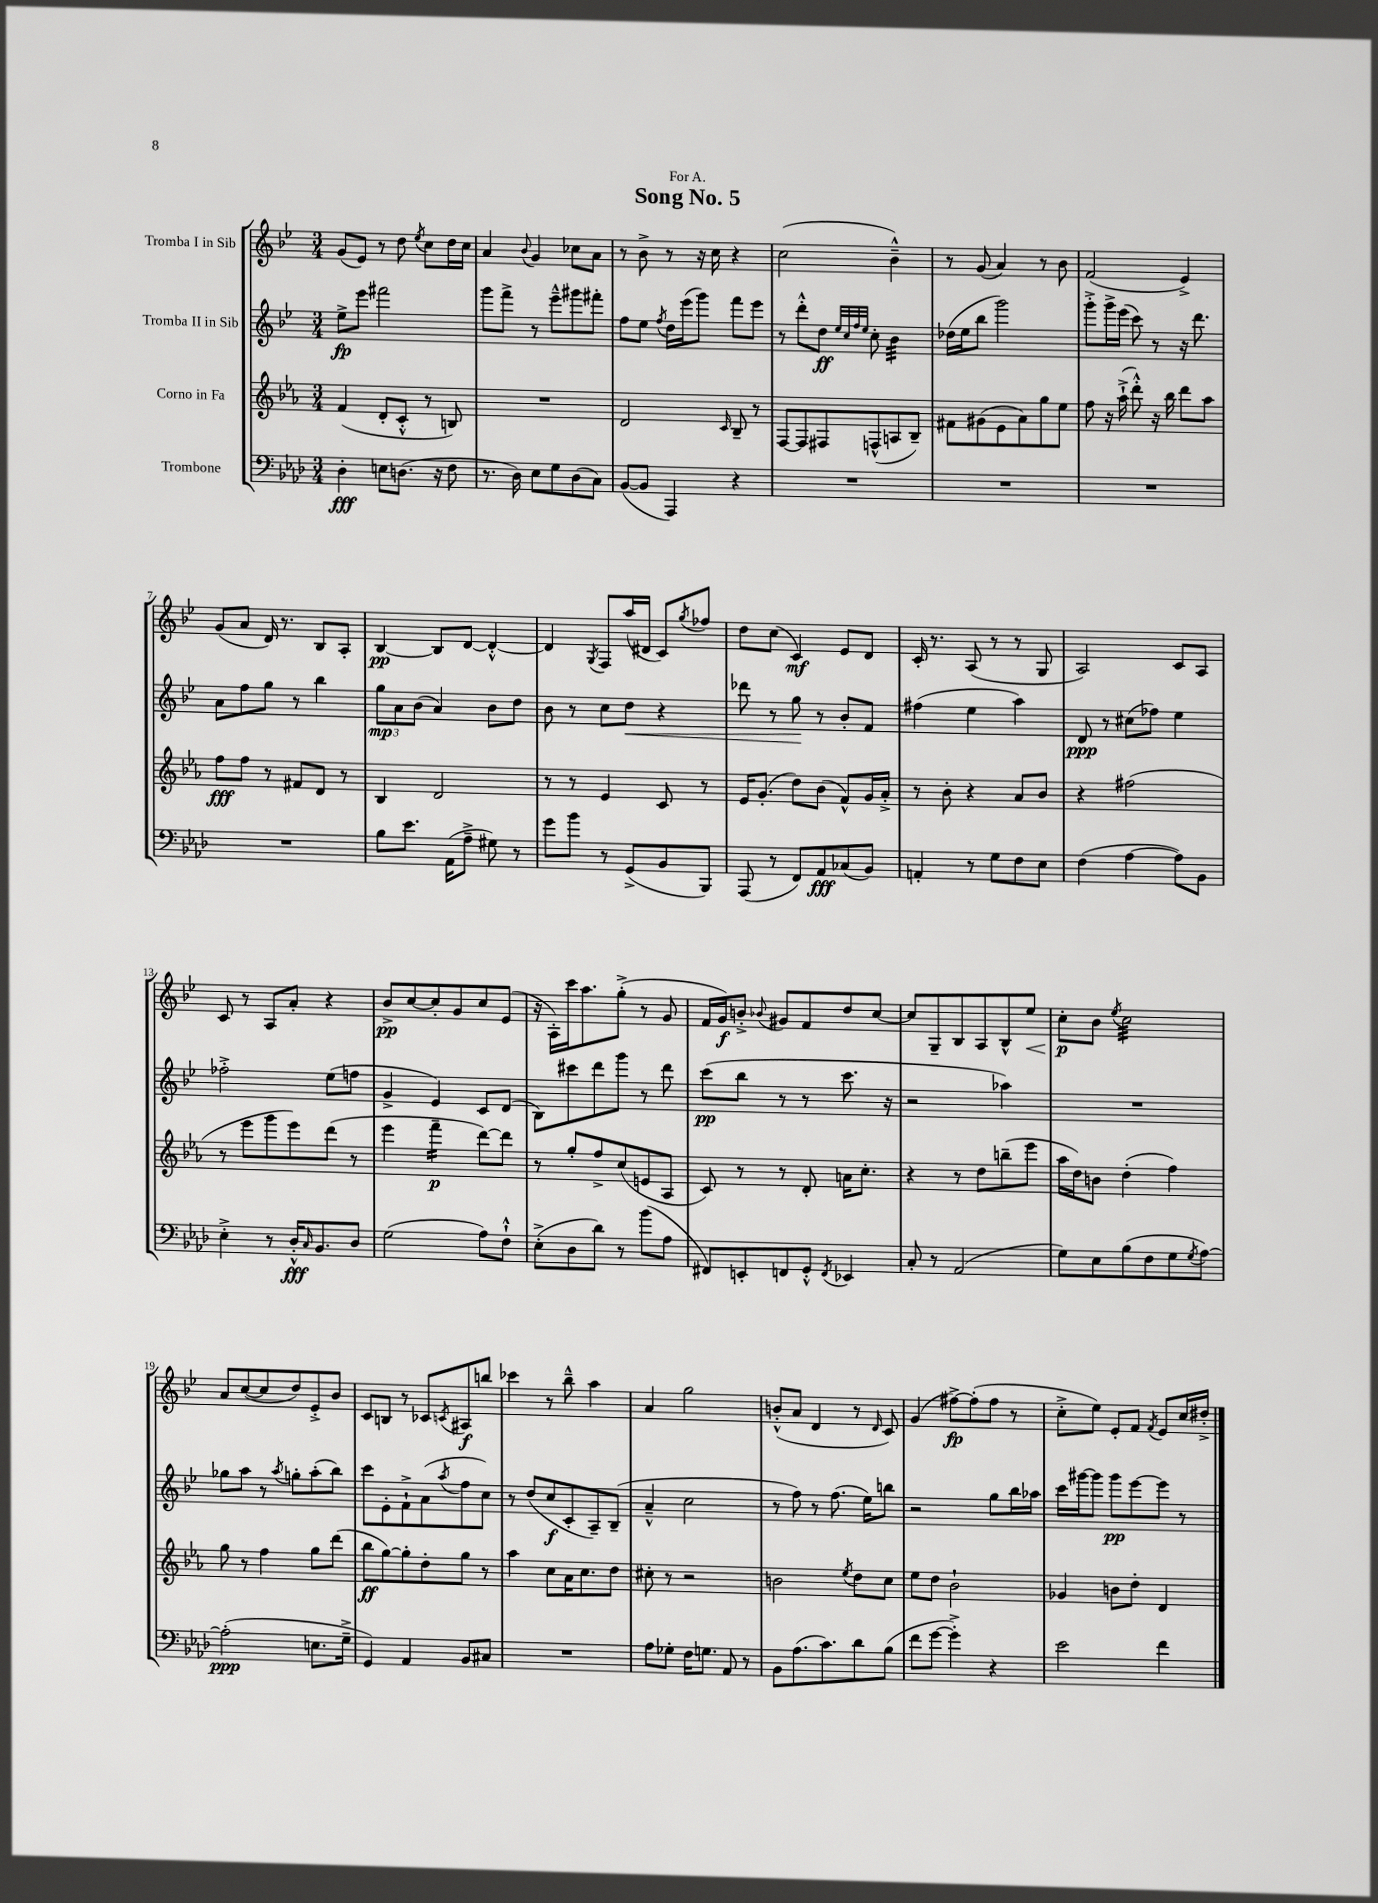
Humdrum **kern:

**kern	**kern	**kern	**kern
*staff4	*staff3	*staff2	*staff1
*clefF4	*clefG2	*clefG2	*clefG2
*k[b-e-a-d-]	*k[b-e-a-]	*k[b-e-]	*k[b-e-]
*M3/4	*M3/4	*M3/4	*M3/4
4D-'	(4f	8ee-^	(8g
.	.	8eee-	8e-)
8E	8d'	2fff#	8r
(8.D	8c'^^	.	8dd
.	.	.	8qee-
.	8r	.	8cc
16r	.	.	.
8F	8B)	.	16dd
.	.	.	16cc
=	=	=	=
8.r	2.r	8ggg	4a
.	.	8fff^	.
16D-)	.	.	.
.	.	.	8qqb-
8E-	.	8r	4g
8G	.	8eee-~^^	.
(8D-	.	8ggg#	8cc-
8C)	.	8fff#'	8a
=	=	=	=
([8BB-	2d	8ff	8r
8BB-]	.	8ee-	8b-^
.	.	8qff	.
4AAA-)	.	16dd	8r
.	.	(16eee-	.
.	.	8ggg)	16r
.	.	.	16cc
.	16qqc	.	.
4r	8B-~	8fff	4r
.	8r	8eee-	.
=	=	=	=
2.r	[8F	8r	(2cc
.	8F]	8ddd'^^	.
.	8F#	8dd	.
.	.	32qqee-	.
.	.	32qqcc	.
.	.	32qqff	.
.	.	32qqee-	.
.	(8F^^	8cc'	.
.	8A	4b-	4b-~^^)
.	8B-~)	.	.
=	=	=	=
2.r	8f#	(16dd-	8r
.	.	16ee-	.
.	(8g#	8bb-	(8g
.	8e-	2ggg)	4a)
.	8a-)	.	.
.	8gg	.	8r
.	8ee-	.	8b-
=	=	=	=
2.r	8ff	8ggg'^	(2f
.	16r	16ggg^	.
.	(16aa-`^	(16eee-	.
.	8ddd'^^)	8ccc)	.
.	16r	8r	.
.	16bb-	.	.
.	8ddd	16r	4e-^)
.	.	8.ddd	.
.	8aa-	.	.
=	=	=	=
2.r	8ff	8a	(8g
.	8ff	8ff	8a
.	8r	8gg	16d)
.	.	.	8.r
.	8f#	8r	.
.	8d	4bb-	8B-
.	8r	.	8A'
=	=	=	=
8B-	4B-	12gg	[4B-
.	.	12a	.
8.e-	.	.	.
.	.	(12b-	.
.	2d	4a)	8B-]
(16AA-	.	.	.
8A-~^	.	.	[8d
8G#)	.	8b-	4d'^^_
8r	.	8dd	.
=	=	=	=
8g	8r	8b-	4d]
8b-	8r	8r	.
.	.	.	8qG
8r	4e-	8cc	8F
(8GG^	.	8dd	(16aa
.	.	.	16d#
8BB-	8c	4r	8c)
.	.	.	8qgg
8BBB-)	8r	.	8ff-
=	=	=	=
(8AAA-	16e-	8ddd-	8dd
.	(8.g'	.	.
8r	.	8r	(8cc
8FF)	8dd)	8gg	4c)
8AA-	(8b-	8r	.
(8C-	8f^^)	8b-'	8e-
8BB-)	16g	8f	8d
.	16a-'^	.	.
=	=	=	=
4AA'	8r	(4ff#	16c'
.	.	.	8.r
.	8b-'	.	.
8r	4r	4ee-	(8A
8G	.	.	8r
8F	8a-	4aa)	8r
8E-	8b-	.	8G
=	=	=	=
(4F	4r	8d	2A)
.	.	8r	.
[4A-	(2ff#	(8cc#	.
.	.	8ff-)	.
8A-])	.	4ee-	8c
8BB-	.	.	8A
=	=	=	=
4E-'^	8r	2ff-'^	8c
.	8eee-	.	8r
8r	8ggg	.	8A
16D-'^^	8eee-)	.	8a'
16qqC	.	.	.
8.BB-	.	.	.
.	(8ddd	(8ee-	4r
8D-	8r	8ff	.
=	=	=	=
(2G	4eee-	4g^	8b-^
.	.	.	[8cc
.	4fff~	4e-)	8cc']
.	.	.	8g
8A-)	[8ddd)	8c	8cc
8F`^^	8ddd]	(8d	(8e-
=	=	=	=
(8E-'^	8r	8B-)	16r
.	.	.	16A')
8D-	8gg'	8ccc#	16ccc
.	.	.	8.aa
8d-)	8ff^	8ddd	.
8r	(8cc	8ggg	(8gg'^
(8b-	8e	8r	8r
8A-	8A-	8ddd	8g
=	=	=	=
8FF#)	8c)	(8ccc	16f
.	.	.	16g)
8EE'	8r	8bb-	8b'^
.	.	.	8qqb-
8FF	8r	8r	8g#
8GG'^^	8d'	8r	8f
8qFF	.	.	.
4EE-	16a	8.ccc	8dd
.	8.cc'	.	.
.	.	.	[8cc
.	.	16r	.
=	=	=	=
8C'	4r	2r	8cc]
8r	.	.	8G~
(2AA-	8r	.	8B-
.	8dd	.	8A
.	(8bb~	4aa-)	8B-^^
.	8eee-	.	8ee-
=	=	=	=
8G)	16aa-	2.r	8cc'
.	16dd)	.	.
8E-	8b	.	8b-
.	.	.	8qee-
(8B-	(4dd'	.	2cc
8F	.	.	.
8G	4ff)	.	.
8qG	.	.	.
[8A-)	.	.	.
=	=	=	=
(2A-']	8gg	8gg-	8a
.	8r	8aa	([8cc
.	4ff	8r	8cc]
.	.	8qaa	.
.	.	8gg'	8dd)
8.E	8gg	(8aa'	8e-'^
.	(8ddd	8bb-)	8b-
16G~^	.	.	.
=	=	=	=
4GG)	8bb-	8ccc	8c
.	[8gg)	8e-'	8B
4AA-	8gg']	8f`^	8r
.	8dd'	(8a	8c-
.	.	8qaa	8qc
8BB-	8gg	8ff	8A#
8C#	8r	8cc)	8bb
=	=	=	=
2.r	4aa-	8r	4ccc-
.	.	(8dd	.
.	8cc	8cc	8r
.	16a-	8c'	8bb-~^^
.	8.cc	.	.
.	.	8A~)	4aa
.	8dd	(8B-~	.
=	=	=	=
8A-	8cc#'	4a~^^	4a
8G-'	8r	.	.
16F	2r	2cc	2gg
8.G	.	.	.
8AA-	.	.	.
8r	.	.	.
=	=	=	=
8BB-	2b	8r	(8b'^^
(8.A-	.	8ff)	8a
.	.	8r	4d
8.c)	.	.	.
.	.	(8.ff	.
.	8qee-	.	.
8d-	8dd	.	8r
.	.	16ee-)	.
.	.	.	16qqd
(8B-	8cc	8bb	8c)
=	=	=	=
8f	8ee-	2r	(4g
[8g	8dd	.	.
4g'^])	2b-`	.	[8ff#^)
.	.	.	(8ff#']
4r	.	8gg	8ff#
.	.	16bb-	8r
.	.	16aa-	.
=	=	=	=
2e-	4g-	16ccc	8cc'^
.	.	[16ggg#	.
.	.	8ggg#]	8ee-)
.	8b	8ggg#	8e-'
.	8dd'	[8eee-	8f
.	.	.	8qf
4f	4d	8eee-]	8e-
.	.	8r	16cc
.	.	.	16dd#'^
==	==	==	==
*-	*-	*-	*-
